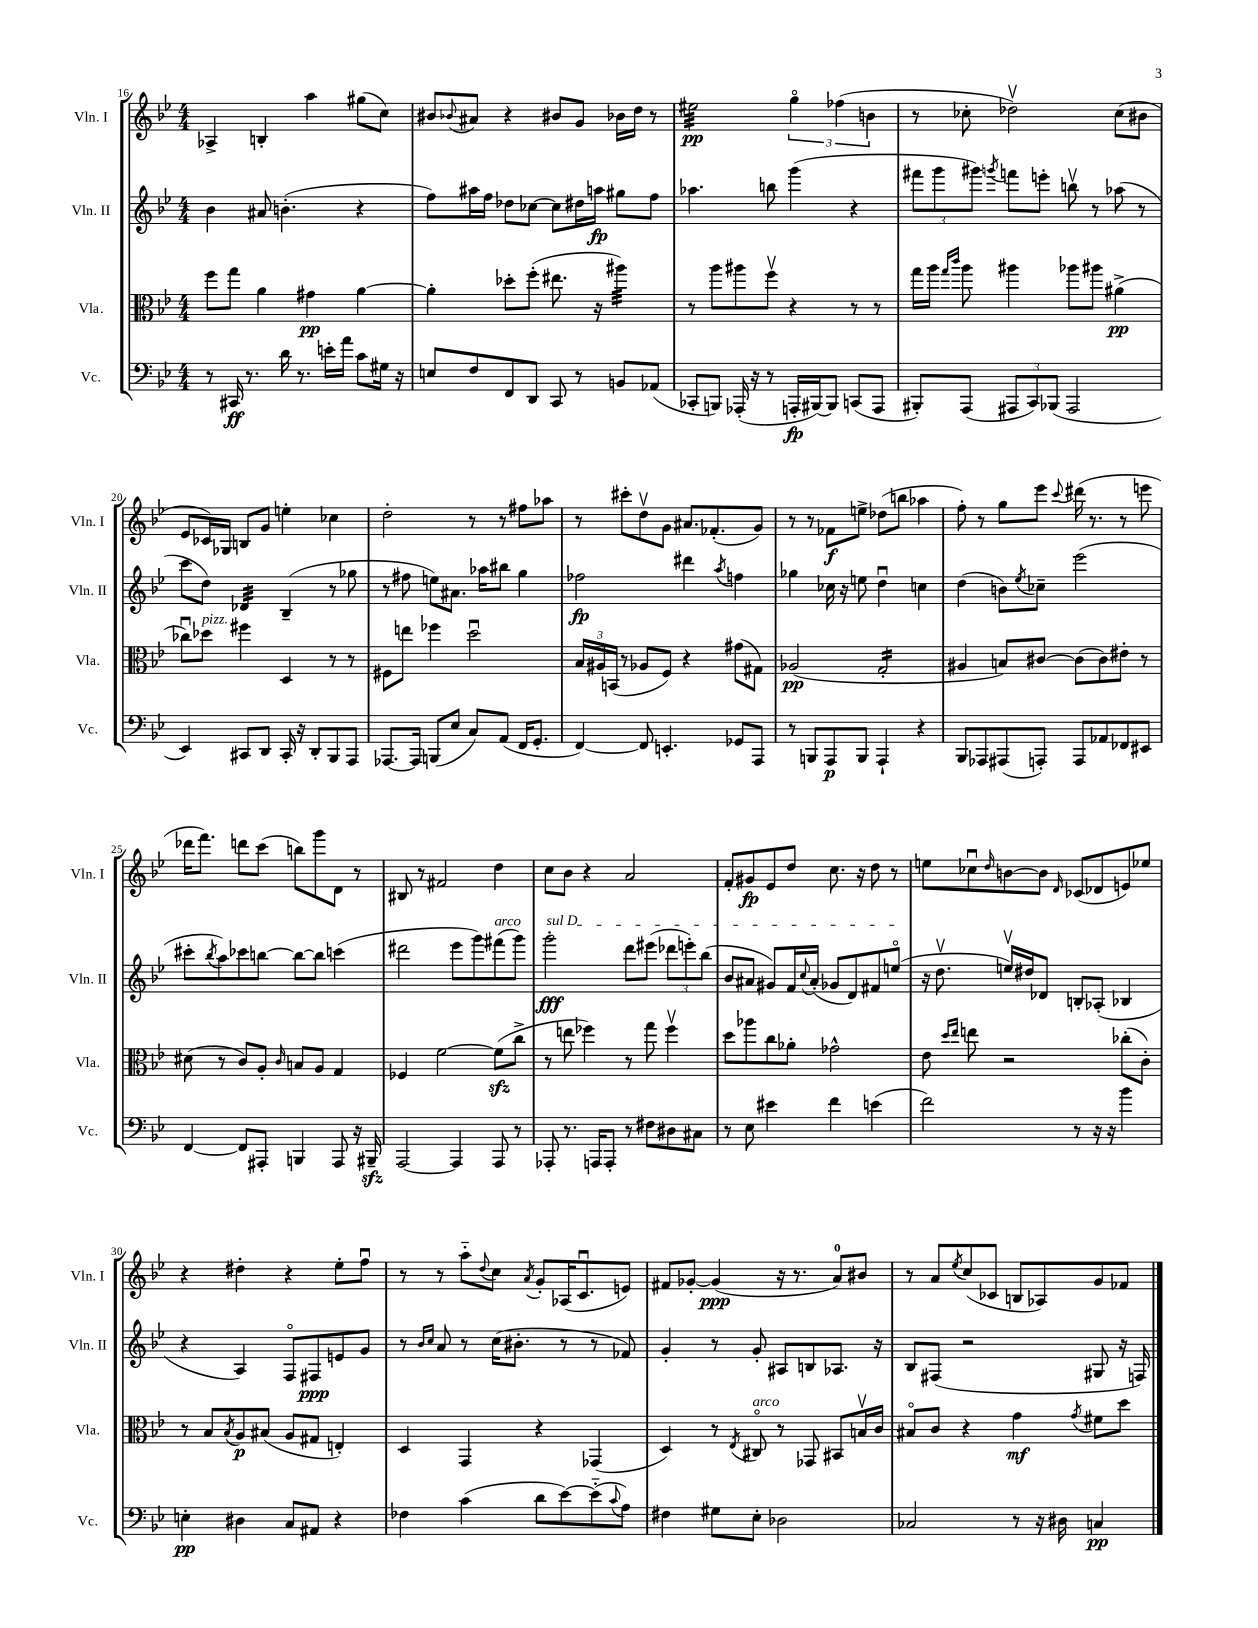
<<
\new StaffGroup <<
\new Staff = "s0" \with { instrumentName = "Vln. I" shortInstrumentName = "Vln. I" } {
    \clef treble \key bes \major \numericTimeSignature \time 4/4
    aes4-> b4-. a''4 gis''8( c''8) |
    bis'8 \appoggiatura { bes'8 } ais'8 r4 bis'8 g'8 bes'16 d''16 r8 |
    eis''2:32\pp \tuplet 3/2 { g''4\flageolet fes''4( b'4 } |
    r8 ces''8-. des''2\upbow) ces''8( bis'8 |
    ees'8 ces'16) ges16 b8 g'8 e''4-. ces''4 |
    d''2-. r8 r8 fis''8 aes''8 |
    r8 cis'''8-. d''8\upbow g'8 ais'8. fes'8.-.( g'8) |
    r8 r8 fes'8\f e''8-> des''8( b''8 aes''4 |
    f''8-.) r8 g''8 ees'''8 \appoggiatura { c'''8 } dis'''16( r8. r8 e'''8 |
    des'''16 f'''8.) d'''8 c'''8( b''8) g'''8 d'8 r8 |
    bis8 r8 fis'2 d''4 |
    c''8 bes'8 r4 a'2 |
    f'8-. gis'8\fp ees'8 d''8 c''8. r16 d''8 r8 |
    e''8 ces''8\downbow \grace { d''16 } b'8~ b'8 \grace { d'16 } ces'8( des'8 e'8) ees''8 |
    r4 dis''4-. r4 ees''8-. f''8\downbow |
    r8 r8 a''8-_ \appoggiatura { d''8 } c''8 \acciaccatura { a'8 } g'8-. aes16( c'8.\downbow e'8) |
    fis'8 ges'8~-. ges'4\ppp( r16 r8. a'8-0) bis'8 |
    r8 a'8 \acciaccatura { ees''8 } c''8( ces'8 b8 aes8) g'8 fes'8 \bar "|." |
}
\new Staff = "s1" \with { instrumentName = "Vln. II" shortInstrumentName = "Vln. II" } {
    \clef treble \key bes \major \numericTimeSignature \time 4/4
    bes'4 ais'8 b'4.-.( r4 |
    f''8) ais''16 f''16 des''8 ces''8~ ces''8 dis''16 a''16\fp gis''8 f''8 |
    aes''4. b''8 g'''4( r4 |
    \tuplet 3/2 { fis'''8 g'''8 gis'''8) } \acciaccatura { g'''8 } f'''8 e'''8-. b''8\upbow r8 aes''8( r8 |
    c'''8 d''8) des'4:32 bes4--( r8 ges''8 |
    r8 fis''8 e''8) ais'8. aes''16 bis''8 g''4 |
    fes''2\fp dis'''4 \acciaccatura { a''8 } f''4 |
    ges''4 ces''16 r16 e''8 d''4\downbow c''4 |
    d''4( b'8) \acciaccatura { ees''8 } ces''8-- ees'''2( |
    cis'''8-. \acciaccatura { bes''8 } a''8) ces'''8 b''8~ b''8~ b''8 c'''4( |
    dis'''2 ees'''8 g'''8) fis'''8^\markup { \italic "arco" }( g'''8) |
    \once \override TextSpanner.bound-details.left.text = \markup { \italic "sul D" } g'''2-.\fff\startTextSpan d'''8 eis'''8( \tuplet 3/2 { des'''8 e'''8-.) bes''8( } |
    bes'8 ais'8 gis'8) f'16 \appoggiatura { c''8 } ais'16-.( ges'8 d'8) fis'8 e''8\flageolet\stopTextSpan( |
    r16 d''8.\upbow e''16\upbow) dis''16 des'8 b8-. aes8-.( bes4 |
    r4 a4) f8\flageolet fis8\ppp e'8 g'8 |
    r8 \grace { bes'16 c''16 } a'8 r8 c''16( bis'8.-. r8 r8 fes'8) |
    g'4-. r8 g'8-. ais8 b8 aes8. r16 |
    bes8 fis8( r2 gis8 r16 f16) \bar "|." |
}
\new Staff = "s2" \with { instrumentName = "Vla." shortInstrumentName = "Vla." } {
    \clef alto \key bes \major \numericTimeSignature \time 4/4
    f''8 g''8 a'4 gis'4\pp a'4~ |
    a'4-. des''8-. f''8-.( eis''8. r16 ais''4:32) |
    r8 a''8 ais''8 f''8\upbow r4 r8 r8 |
    g''16 a''16 \grace { g''16 c'''16 } a''8 ais''4 aes''8 ais''8 ais'4->\pp( |
    ces''8\downbow) des''8^\markup { \italic "pizz." } fis''4 d4 r8 r8 |
    fis8 e''8 fes''4 d''2\downbow |
    \tuplet 3/2 { bes16 ais16 b,16( } r8 aes8 f8) r4 gis'8( gis8) |
    aes2\pp( g2:16-. |
    ais4 b8) cis'8~ cis'8( cis'8) eis'8-. r8 |
    dis'8( r8 c'8) a8-. \grace { c'16 } b8 a8 g4 |
    fes4 f'2~ f'8\sfz( c''8-> |
    r8 e''8 fes''4) r8 g''8 fes''4\upbow |
    d''8 aes''8 c''8 aes'8-. ges'2-^ |
    ees'8 \grace { d''16 ees''16 } e''8 r2 ces''8-.( c'8-.) |
    r8 bes8 \acciaccatura { bes8 } a8\p bis8( a8 gis8 e4-.) |
    d4 g,4 r4 ges,4( |
    d4) r8 \acciaccatura { ees8 } cis8\flageolet^\markup { \italic "arco" } r8 ges,8 bis,8 b16\upbow c'16 |
    bis8\flageolet c'8 r4 g'4\mf \acciaccatura { g'8 } fis'8 d''8 \bar "|." |
}
\new Staff = "s3" \with { instrumentName = "Vc." shortInstrumentName = "Vc." } {
    \clef bass \key bes \major \numericTimeSignature \time 4/4
    r8 cis,16\ff r8. d'16 r8. e'16-. a'16 c'8 gis16 r16 |
    e8 f8 f,8 d,8 c,8 r8 b,8 aes,8( |
    ces,8-. b,,8) aes,,16-.( r16 r8 a,,16-.\fp bis,,16~) bis,,8 c,8( a,,8 |
    bis,,8-.) a,,8( \tuplet 3/2 { ais,,8 c,8) bes,,8( } ais,,2 |
    ees,4) cis,8 d,8 cis,16-. r16 d,8-. bes,,8 a,,8 |
    aes,,8.~ aes,,16 b,,8( ees8 c8) a,8( f,16 g,8.-. |
    f,4~) f,8 e,4.-. ges,8 a,,8 |
    r8 b,,8 a,,8\p b,,8 a,,4-! r4 |
    bes,,8 aes,,8 ais,,8( a,,8-.) a,,8 aes,8 fes,8 eis,8 |
    f,4~ f,8 ais,,8-. b,,4 ais,,8 r16 bis,,16--\sfz |
    a,,2~ a,,4 a,,8 r8 |
    aes,,8-. r8. a,,16 a,,8-. r8 fis8 dis8 cis8 |
    r8 ees8 eis'4 f'4 e'4( |
    f'2) r8 r16 r16 bes'4 |
    e4-.\pp dis4 c8 ais,8 r4 |
    fes4 c'4( d'8 ees'8~) ees'8-_( \appoggiatura { c'8 } a8) |
    fis4 gis8 ees8-. des2 |
    ces2 r8 r16 dis16 c4\pp \bar "|." |
}
>>
>>
\layout { \context { \Score currentBarNumber = #16 } }
